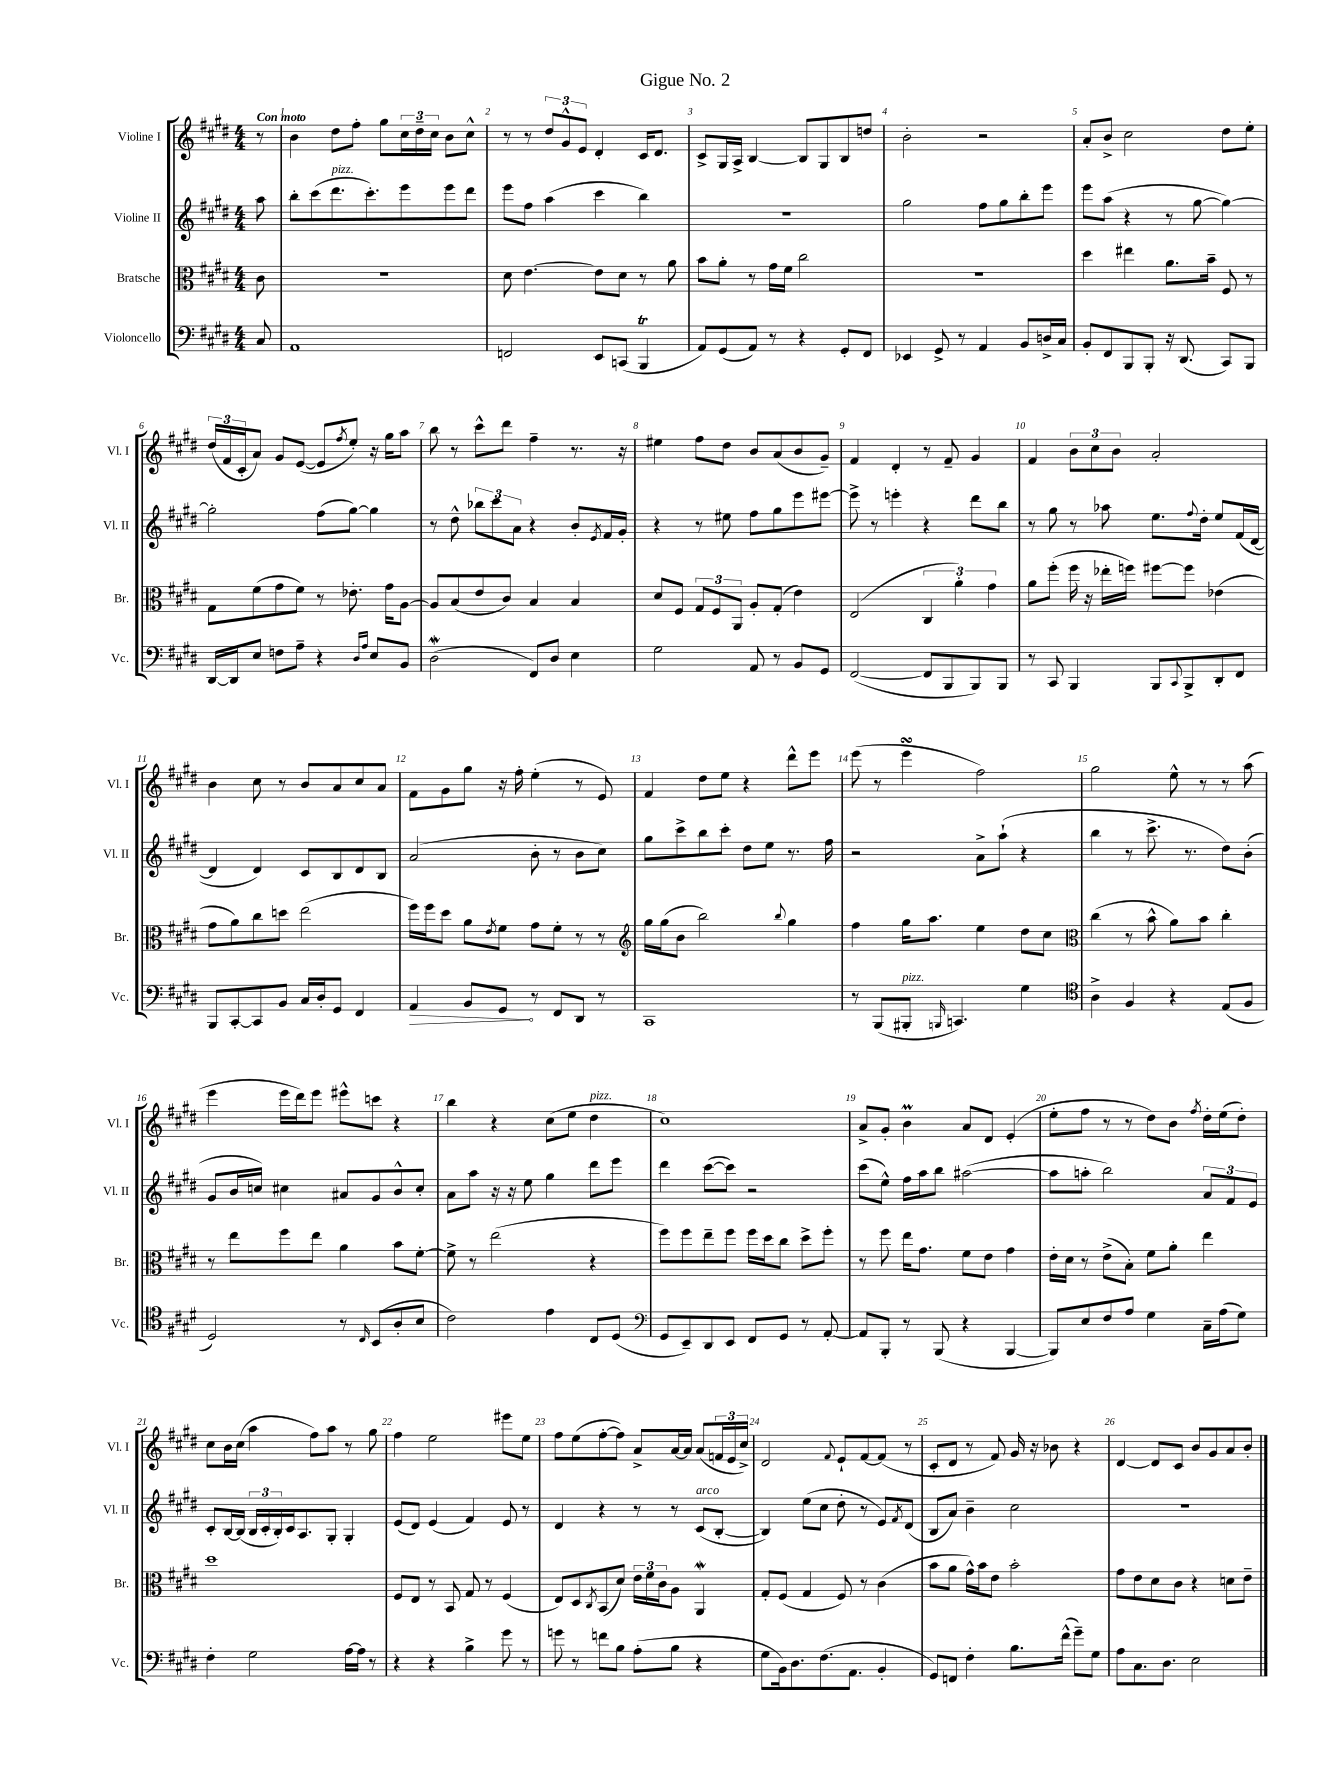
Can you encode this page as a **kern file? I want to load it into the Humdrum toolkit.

**kern	**kern	**kern	**kern
*staff4	*staff3	*staff2	*staff1
*clefF4	*clefC3	*clefG2	*clefG2
*k[f#c#g#d#]	*k[f#c#g#d#]	*k[f#c#g#d#]	*k[f#c#g#d#]
*M4/4	*M4/4	*M4/4	*M4/4
8C#	8c#	8aa	8r
=	=	=	=
1AA	1r	8bb'	4b
.	.	(8ccc#	.
.	.	8.ddd#	8dd#
.	.	.	8ff#'
.	.	8.ccc#')	.
.	.	.	8gg#
.	.	8eee	24cc#
.	.	.	24dd#~
.	.	.	24cc#
.	.	8eee	8b
.	.	8ddd#	8cc#^^
=	=	=	=
2FF	8d#	8eee	8r
.	[4.e	8ff#	8r
.	.	(4aa	12dd#
.	.	.	12g#^^
.	.	.	12e
8EE	8e]	4ccc#	4d#'
(8CC	8d#	.	.
4BBB	8r	4bb)	16c#
.	.	.	8.d#
.	8a	.	.
=	=	=	=
8AA)	8b	1r	8c#^
(8GG#	8a'	.	16G#
.	.	.	16A^
8AA)	8r	.	[4B
8r	16g#	.	.
.	16f#	.	.
4r	2cc#	.	8B]
.	.	.	8G#
8GG#'	.	.	8B
8FF#	.	.	8dd
=	=	=	=
4EE-	1r	2gg#	2b'
8GG#^	.	.	.
8r	.	.	.
4AA	.	8ff#	2r
.	.	8gg#	.
8BB	.	8bb'	.
16D^	.	8eee	.
16C#	.	.	.
=	=	=	=
8BB'	4dd#	8eee	8a'
8FF#	.	(8aa	8b^
8BBB	4ee#	4r	2cc#
8BBB'	.	.	.
16r	8.a	8r	.
(8.DD#	.	.	.
.	.	[8gg#	.
.	16b~	.	.
8CC#)	8F#	4gg#_)	8dd#
8BBB	8r	.	8ee'
=	=	=	=
[16DD#	8G#	2gg#']	(24dd#
.	.	.	24f#
16DD#]	.	.	.
.	.	.	24c#'
8E	(8f#	.	8a)
8F	8g#	.	8g#
8A~	8f#)	.	([8e
4r	8r	(8ff#	8e]
.	.	.	8qff#
.	8.e-'	[8gg#)	8ee')
16qqD#	.	.	.
16qqA	.	.	.
8E	.	4gg#]	16r
.	16g#	.	16gg#
8BB	[8A	.	8aa
=	=	=	=
(2D#	8A]	8r	8bb
.	(8B	8dd#^^	8r
.	8e	12bb-	8ccc#^^
.	.	12ccc#	.
.	8c#)	.	8ddd#
.	.	12a	.
8FF#)	4B	4r	4ff#~
8D#	.	.	.
4E	4B	8b'	8.r
.	.	8qe	.
.	.	16f#	.
.	.	16g#'	16r
=	=	=	=
2G#	8d#	4r	4ee#
.	8F#	.	.
.	12G#	8r	8ff#
.	12F#	.	.
.	.	8ee#	8dd#
.	12AA	.	.
8AA	8A'	8ff#	8b
8r	(8G#'	8gg#	(8a
8BB	4e)	8eee	8b
8GG#	.	[8eee#	8g#~)
=	=	=	=
([2FF#	(2E	8eee#^]	4f#
.	.	8r	.
.	.	4eee'	4d#'
8FF#]	6C#	4r	8r
8BBB	.	.	8f#~
.	6a')	.	.
8BBB)	.	8ddd#	4g#
.	6g#	.	.
8BBB	.	8bb	.
=	=	=	=
8r	8a	8r	4f#
8CC#	(8ff#'	8gg#	.
4BBB	16ff#	8r	12b
.	16r	.	.
.	.	.	12cc#
.	16ee-'	8aa-	.
.	.	.	12b
.	16ff)	.	.
8BBB	[8ff#	8.ee	2a'
8qqCC#	.	.	.
8BBB^	8ff#]	.	.
.	.	8qqff#	.
.	.	16dd#'	.
8DD#'	(4e-	8ee	.
8FF#	.	(16f#	.
.	.	[16d#	.
=	=	=	=
8BBB	8g#	4d#]	4b
[8CC#'	8a)	.	.
8CC#]	8cc#	4d#)	8cc#
8BB	8dd	.	8r
16C#	(2ee	8c#	8b
16D#'	.	.	.
8GG#	.	8B	8a
4FF#	.	8d#	8cc#
.	.	8B	8a
=	=	=	=
4AA	16ff#)	(2a	8f#
.	16ff#	.	.
.	8dd#	.	8g#
8BB	8a	.	8gg#
.	8qe	.	.
8GG#	8f#	.	16r
.	.	.	16ff#'
8r	8g#	8b'	(4ee'
8FF#	8f#'	8r	.
8DD#	8r	8b	8r
8r	8r	8cc#)	8e)
=	=	=	=
*	*clefG2	*	*
1CC#	16gg#	8gg#	4f#
.	(16gg#	.	.
.	8b	8ccc#^	.
.	2bb)	8bb	8dd#
.	.	8ccc#'	8ee
.	.	8dd#	4r
.	.	8ee	.
.	8qqbb	.	.
.	4gg#	8.r	8ddd#^^
.	.	.	8eee
.	.	16ff#	.
=	=	=	=
8r	4ff#	2r	(8eee
(8BBB	.	.	8r
8BBB#'	16gg#	.	4eee
.	8.aa	.	.
16qqBBB	.	.	.
4.CC)	.	.	.
.	4ee	8a^	2ff#)
.	.	(8aa`	.
4G#	8dd#	4r	.
.	8cc#	.	.
=	=	=	=
*clefC4	*clefC3	*	*
4A^	(4cc#	4bb	2gg#
4F#	8r	8r	.
.	8b^^	8.ccc#^	.
4r	8a)	.	8ee^^
.	.	8.r	.
.	8b	.	8r
(8E	4cc#'	8dd#)	8r
8F#	.	(8b'	(8aa
=	=	=	=
2D#)	8r	8g#	4eee
.	8ee	16b	.
.	.	16cc)	.
.	8ff#	4cc#	16eee
.	.	.	16ddd#)
.	8ee	.	8eee
8r	4a	8a#	8eee#^^
16qqC#	.	.	.
(8BB	.	8g#	8ccc
8A'	8b	8b^^	4r
8B	[8f#'	8cc#'	.
=	=	=	=
2c#)	8f#^]	8a	4bb
.	8r	8aa	.
.	(2ee	16r	4r
.	.	16r	.
.	.	8ee	.
4e	.	4gg#	(8cc#
.	.	.	8ee
8C#	4r	8ddd#	4dd#
(8D#	.	8eee	.
=	=	=	=
*clefF4	*	*	*
8GG#	8ff#)	4ddd#	1cc#)
8EE~)	8ff#	.	.
8DD#	8ee~	([8ccc#	.
8EE	8ff#	8ccc#])	.
8FF#	16ff#	2r	.
.	16dd#	.	.
8GG#	8cc#	.	.
8r	8dd#^	.	.
[8AA'	8ff#'	.	.
=	=	=	=
8AA]	8r	(8ccc#	8a^
8BBB'	8ff#	8ee^^)	8g#'
8r	16ee	16ff#	4b
.	8.g#	16aa	.
(8BBB	.	8bb	.
4r	8f#	([2aa#	8a
.	8e	.	8d#
[4BBB	4g#	.	(4e'
=	=	=	=
8BBB])	16e'	8aa#]	8ee'
.	16d#	.	.
8E	8r	8aa'	8ff#
8F#	(8e^	2bb)	8r
8A	8B')	.	8r
4G#	8f#	.	8dd#)
.	8a'	.	8b
.	.	.	8qff#
16C#~	4ee	12a	16dd#'
(16A	.	.	(16ee
.	.	12f#	.
8G#)	.	.	8dd#')
.	.	12e	.
=	=	=	=
4F#'	1dd#	8c#'	8cc#
.	.	[16B	16b
.	.	(16B]	(16cc#
2G#	.	24B	4aa
.	.	24c#'	.
.	.	24B')	.
.	.	16c#	.
.	.	8.A	.
.	.	.	8ff#)
.	.	8G#'	8aa
[16A	.	4G#'	8r
16A]	.	.	.
8r	.	.	8gg#
=	=	=	=
4r	8F#	(8e	4ff#
.	8E	8d#)	.
4r	8r	(4e	2ee
.	8BB	.	.
4B^	8G#	4f#)	.
.	8r	.	.
8g#	(4F#	8e	8eee#
8r	.	8r	8ee
=	=	=	=
8g	8E)	4d#	8ff#
8r	8D#	.	(8ee
.	8qC#	.	.
8f	(8BB	4r	[8ff#'
8B	8d#)	.	8ff#])
(8A'	24e	8r	8a^
.	24f#	.	.
.	24c#	.	.
8B	8A	8r	[16a
.	.	.	16a]
4r	4AA	(8c#	(8a
.	.	[8B'	24f
.	.	.	24e
.	.	.	24cc#^)
=	=	=	=
8G#	8G#'	4B])	2d#
16BB)	(8F#	.	.
8.D#	.	.	.
.	4G#	(8ee	.
(8.F#	.	8cc#	.
.	.	.	8qqf#
.	8F#)	8dd#'	8e`
8.AA	.	.	.
.	8r	8r	[8f#
4BB'	(4c#	8e)	(8f#]
.	.	8qf#	.
.	.	(8d#	8r
=	=	=	=
8GG#)	8b	8B	8c#'
8FF	8a	8a)	8d#
4F#'	16g#^^)	4b~	8r
.	16b	.	.
.	8e	.	8f#)
8.B	2b'	2cc#	16g#
.	.	.	16r
.	.	.	8b-
(16f#^^	.	.	.
8g#~)	.	.	4r
8G#	.	.	.
=	=	=	=
8A	8g#	1r	[4d#
8.C#	8e	.	.
.	8d#	.	8d#]
8.D#	.	.	.
.	8c#	.	8c#
2E	4r	.	8b
.	.	.	8g#
.	8d	.	8a
.	8e~	.	8b'
==	==	==	==
*-	*-	*-	*-
